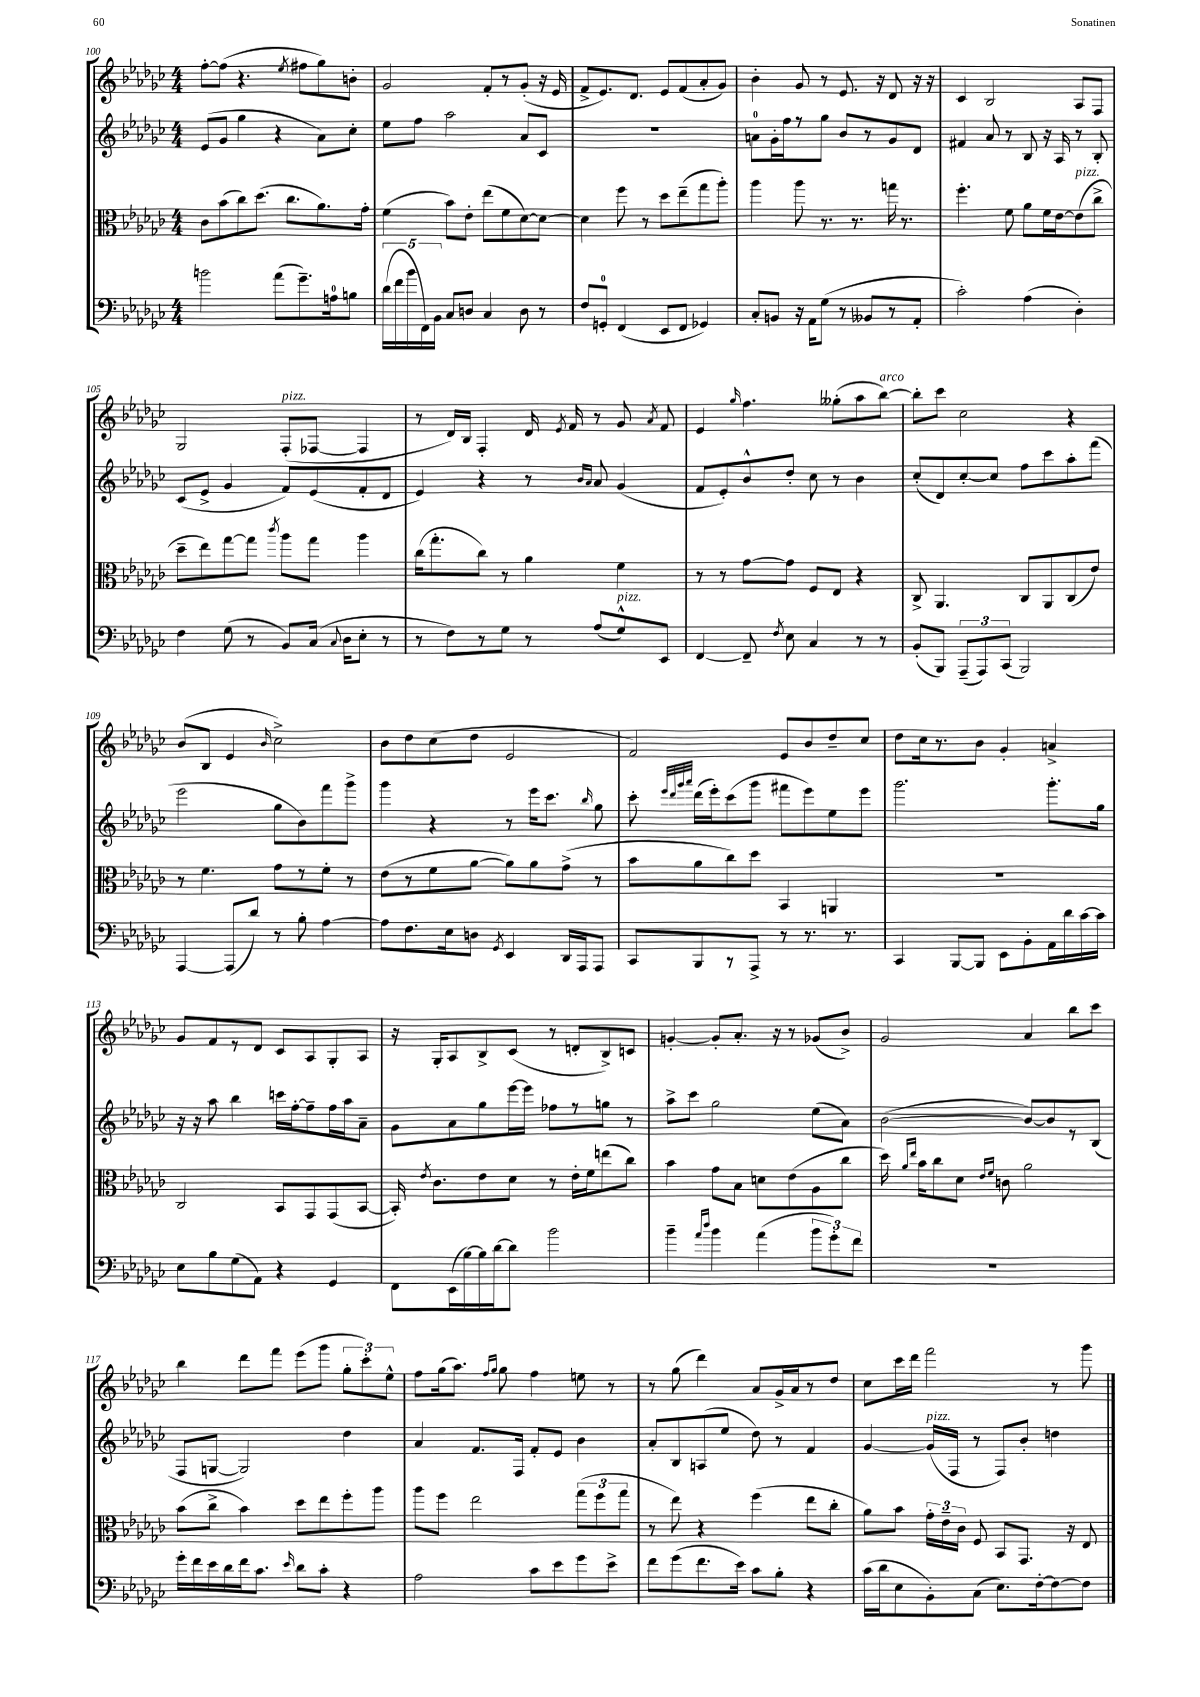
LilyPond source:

<<
\new StaffGroup <<
\new Staff = "s0" {
    \clef treble \key ges \major \numericTimeSignature \time 4/4
    \autoBeamOff f''8[~-. f''8]( r4. \acciaccatura { ees''8 } fis''8[ ges''8) b'8]-. |
    ges'2 f'8[-. r8 ges'8]-.( r16 ees'16 |
    f'8[-> ees'8.) des'8.] ees'8[ f'8( aes'8-. ges'8]) |
    bes'4-. ges'8 r8 ees'8. r16 des'8 r16 r16 |
    ces'4 bes2 aes8[ f8] |
    ges2 f8[-.^\markup { \italic "pizz." }( fes8]~ fes4 |
    r8 des'16[) bes16] f4-. des'16 \acciaccatura { ees'8 } f'16 r8 ges'8 \acciaccatura { aes'8 } f'8 |
    ees'4 \grace { ges''16 } f''4. geses''8[-.( aes''8 bes''8]~^\markup { \italic "arco" }) |
    bes''8[-. ces'''8] ces''2 r4 |
    bes'8[( bes8] ees'4 \grace { bes'16 } ces''2->) |
    bes'8[ des''8 ces''8( des''8] ees'2 |
    f'2) ees'8[ bes'8 des''8-- ces''8] |
    des''8[ ces''16 r8. bes'8] ges'4-. a'4-> |
    ges'8[ f'8 r8 des'8] ces'8[ aes8 ges8-. aes8] |
    r16 ges16[-. aes8 bes8-> ces'8]( r8 d'8[-. bes8->) c'8] |
    g'4~-. g'8[-. aes'8.]-. r16 r8 ges'8[( bes'8]->) |
    ges'2 aes'4 bes''8[ ces'''8] |
    bes''4 des'''8[ f'''8] ees'''8[( ges'''8] \tuplet 3/2 { ges''8[-. ces'''8-.) ees''8]-^ } |
    f''8[ ges''16( aes''8.]) \grace { f''16[ ges''16] } ges''8 f''4 e''8 r8 |
    r8 ges''8( des'''4) aes'8[ ges'16-> aes'16 r8 des''8] |
    ces''8[ ces'''16 des'''16] f'''2 r8 ges'''8 \bar "|." |
}
\new Staff = "s1" {
    \clef treble \key ges \major \numericTimeSignature \time 4/4
    \autoBeamOff ees'8[( ges'8] ges''4 r4 aes'8[) ces''8]-. |
    ees''8[ f''8] aes''2 aes'8[ ces'8] |
    R1 |
    a'8[-0 ges'16-. f''16 r8 ges''8] bes'8[ r8 ges'8 des'8] |
    fis'4 aes'8 r8 bes8 r16 aes16 r8 bes8-. |
    ces'8[( ees'8]-> ges'4 f'8[) ees'8( f'8-. des'8] |
    ees'4) r4 r8 \grace { bes'16[ aes'16] } aes'8 ges'4( |
    f'8[ ees'8-.) bes'8-^ des''8]-. ces''8 r8 bes'4 |
    ces''8[-.( des'8) ces''8~-. ces''8] f''8[ ces'''8 aes''8-. f'''8]( |
    ees'''2 ges''8[ bes'8) f'''8 ges'''8]-> |
    ges'''4 r4 r8 ees'''16[ ces'''8.] \grace { bes''16 } ges''8 |
    ces'''8-. \grace { ees'''32[ des'''32 ges'''32 aes'''32] } des'''16[( ees'''16-.) ces'''8( ges'''8] fis'''8[ ees'''8) ees''8 ees'''8] |
    ges'''2. ges'''8.[-. ges''16] |
    r16 r16 aes''8 bes''4 c'''16[ f''16~-. f''8-- f''16 aes''16 aes'8]-- |
    ges'8[ aes'8 ges''8 ees'''16~ ees'''16] fes''8[ r8 g''8] r8 |
    aes''8[-> ces'''8] ges''2 ees''8[( aes'8]) |
    bes'2~( bes'8[~) bes'8 r8 bes8]( |
    f8[ g8]~ g2) des''4 |
    aes'4 f'8.[ f16] f'8[-. ees'8] bes'4 |
    aes'8[-. bes8 a8( ees''8] des''8) r8 f'4 |
    ges'4~ ges'16[^\markup { \italic "pizz." }( f16] r8 f8[) bes'8]-. d''4 \bar "|." |
}
\new Staff = "s2" {
    \clef alto \key ges \major \numericTimeSignature \time 4/4
    \autoBeamOff ces'8[ bes'8( ces''8) des''8.]( ces''8.[ aes'8.) ges'16]-. |
    f'4( bes'8[) ees'8]-. ees''8[( f'8 des'8~) des'8]~ |
    des'4 f''8 r8 des''8[ ees''8--( ges''8 aes''8]-.) |
    aes''4 aes''8 r8. r8. g''16 r8. |
    f''4.-. f'8 aes'8[ f'16 ees'16~ ees'8^\markup { \italic "pizz." }( ces''8]-> |
    des''8[-- ees''8) ges''8~ ges''8] \acciaccatura { ces'''8 } aes''8[ ges''8] aes''4 |
    ces''16[( ges''8.-. ces''8]) r8 aes'4 f'4 |
    r8 r8 ges'8[~ ges'8] f8[ ees8] r4 |
    ces8-> aes,4. ces8[ aes,8 ces8( ees'8]) |
    r8 f'4. ges'8[ r8 f'8]-. r8 |
    ees'8[( r8 f'8 aes'8]~ aes'8[) aes'8 ges'8]->( r8 |
    bes'8[ aes'8 ces''8) des''8] bes,4 a,4 |
    R1 |
    ces2 bes,8[ ges,8 ges,8( bes,8]~ |
    bes,16-.) \acciaccatura { ees'8 } ces'8.[ ees'8 des'8] r8 ees'16[-. f'16 e''8( ces''8]) |
    bes'4 ges'8[ bes8] d'8[ ees'8( aes8 ces''8] |
    des''16) \grace { aes'16[ ees''16] } bes'16[ ces''8 des'8] \grace { ees'16[ f'16] } c'8 aes'2 |
    bes'8[( ces''8]-> bes'4) des''8[ ees''8 f''8-. aes''8] |
    aes''8[ f''8] ees''2 \tuplet 3/2 { ges''8[( f''8 ges''8] } |
    r8 ees''8) r4 f''4( ees''8[ ces''8]-. |
    aes'8[) bes'8] \tuplet 3/2 { ges'16[-. ees'16-- ces'16] } f8 bes,8[ ges,8.] r16 ees8 \bar "|." |
}
\new Staff = "s3" {
    \clef bass \key ges \major \numericTimeSignature \time 4/4
    \autoBeamOff b'2 aes'8[( ges'8.--) a16-0 b8] |
    \tuplet 5/4 { des'16[( f'16 bes'16 f,16) bes,16] } ces8[ d8] ces4 d8 r8 |
    f8[ g,8]-0-. f,4( ees,8[ f,8] ges,4) |
    ces8[-. b,8] r16 aes,16[ ges8]( r8 beses,8[ r8 aes,8]-. |
    ces'2-.) aes4( des4-.) |
    f4 ges8( r8 bes,8[) ces16]( \appoggiatura { ces8 } des16[ ees8]-. r8 |
    r8 f8[) r8 ges8] r8 aes8[( ges8-^^\markup { \italic "pizz." }) ees,8] |
    f,4~ f,8-- \acciaccatura { f8 } ees8 ces4 r8 r8 |
    bes,8[-.( bes,,8]) \tuplet 3/2 { aes,,8[--( aes,,8) ces,8]( } bes,,2) |
    aes,,4~ aes,,8[( des'8]) r8 bes8-. aes4~ |
    aes8[ f8. ees16 d8] \acciaccatura { ges,8 } ees,4 des,16[ aes,,16 aes,,8] |
    ces,8[ bes,,8 r8 aes,,8]-> r8 r8. r8. |
    ces,4 bes,,8[~ bes,,8] ees,8[ bes,8-. aes,16 des'16 ces'16~ ces'16] |
    ees8[ bes8 ges8( aes,8]) r4 ges,4 |
    f,8[ ees,16( bes16~) bes16 des'16~ des'8] bes'2 |
    bes'4-- \grace { aes'16[ des''16] } bes'4 aes'4( \tuplet 3/2 { bes'8[ ges'8-.) f'8] } |
    R1 |
    ges'16[-. f'16 ees'16 des'16 f'16 ces'8.] \grace { ees'16 } des'8[ ces'8]-. r4 |
    aes2 ces'8[ ees'8 ges'8 ees'8]-> |
    f'8[ ges'8( f'8. ees'16]) ces'8[ bes8]-. r4 |
    ces'16[( des'16 ees8 bes,8-.) ces8]( ees8.[) f16~-. f8~ f8] \bar "|." |
}
>>
>>
\layout { \context { \Score currentBarNumber = #100 } }
